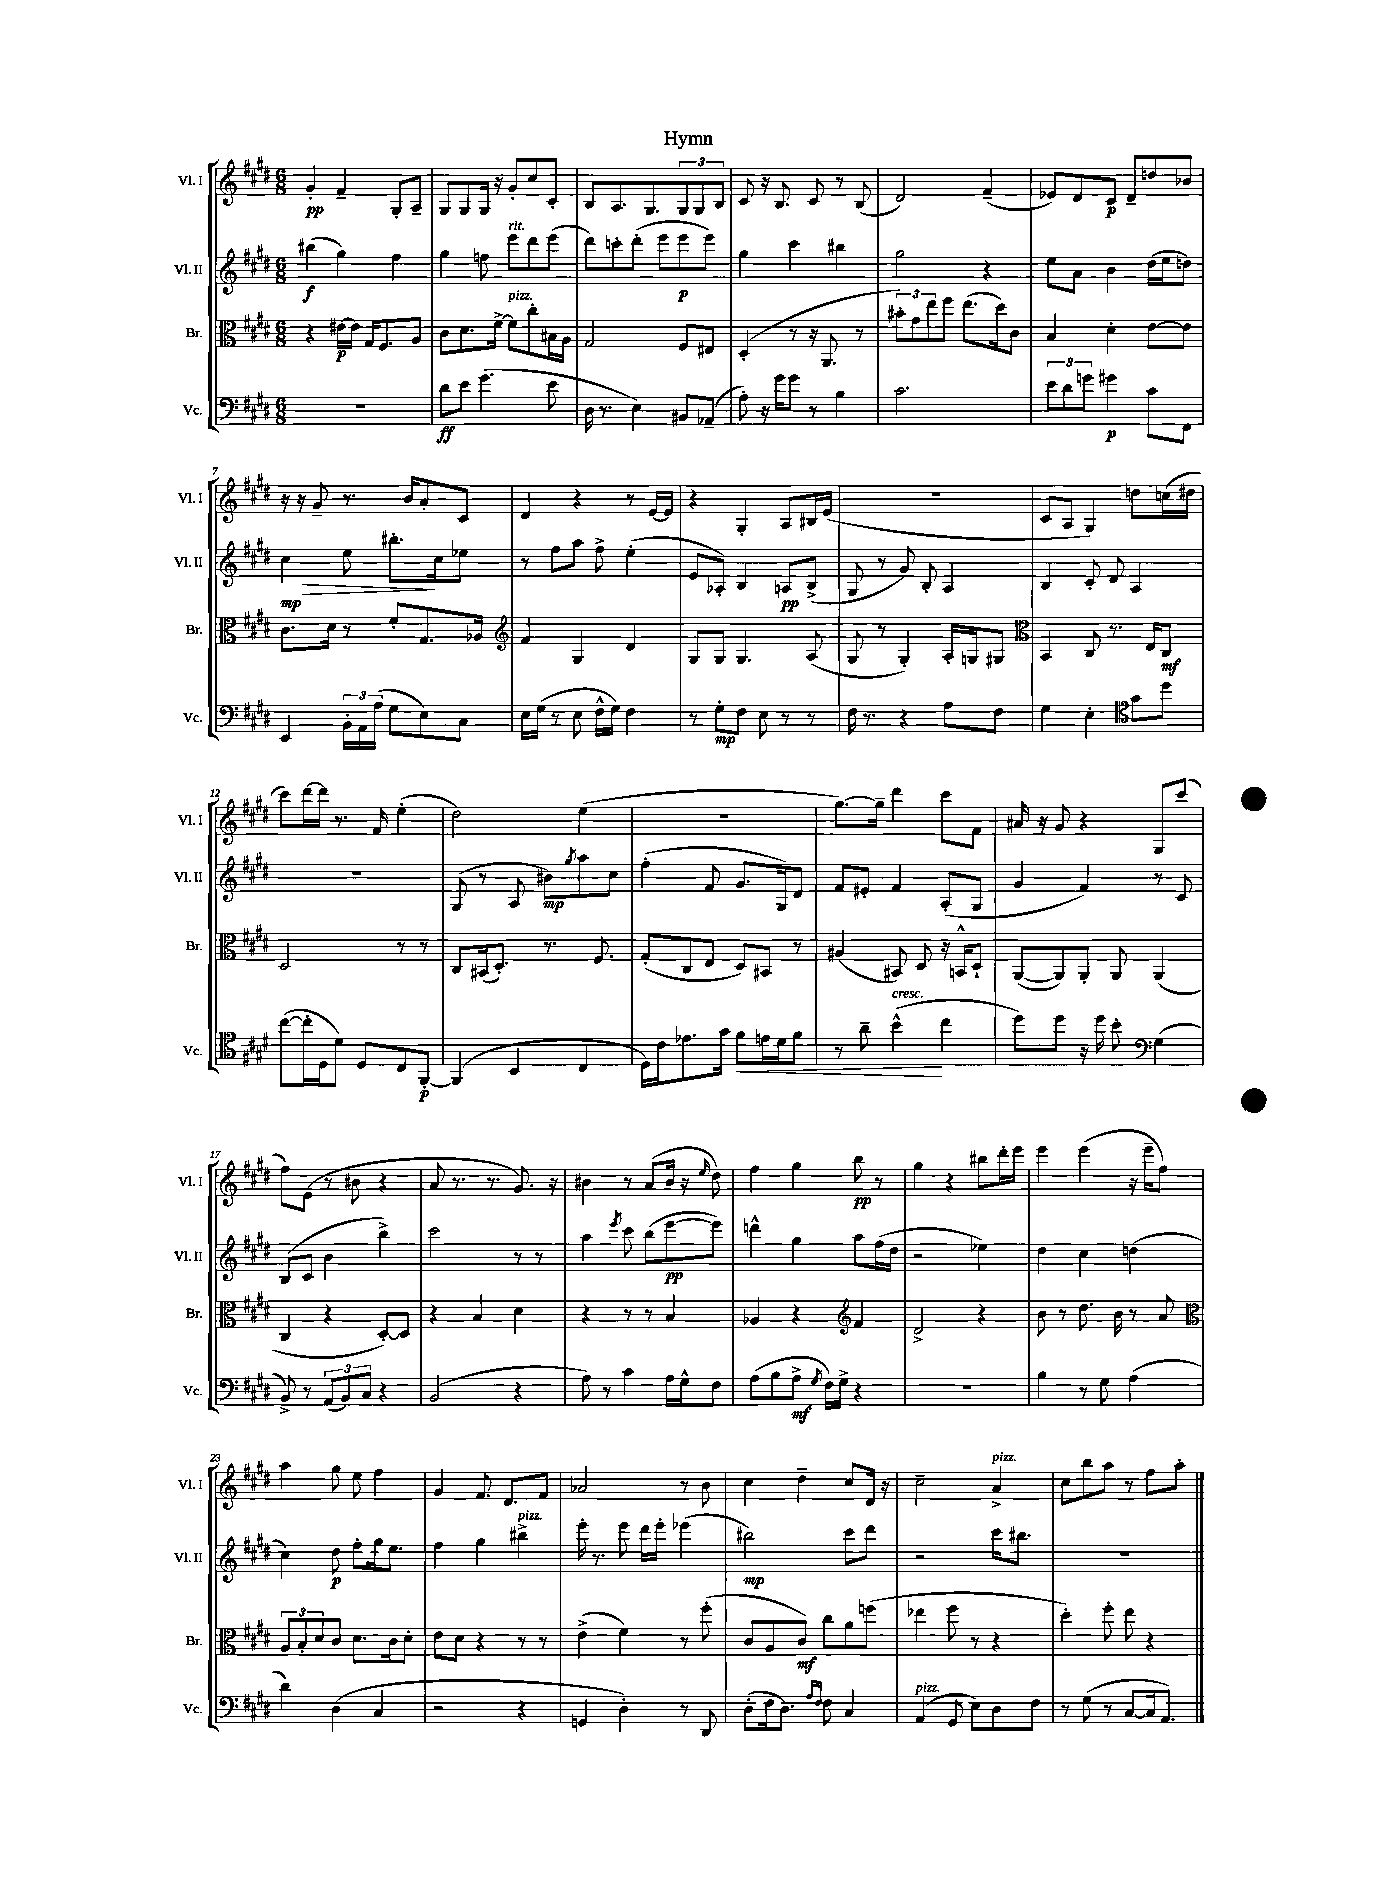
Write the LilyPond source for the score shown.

\header { title = "Hymn" }
<<
\new StaffGroup <<
\new Staff = "s0" \with { instrumentName = "Vl. I" shortInstrumentName = "Vl. I" } {
    \clef treble \key e \major \numericTimeSignature \time 6/8
    gis'4-.\pp fis'4-- gis8-. a8-- |
    gis8 gis8 gis16 r16 gis'8-. cis''8 cis'8-. |
    b8 a8. gis8. \tuplet 3/2 { gis8 gis8 b8 } |
    cis'8 r16 b8. cis'8 r8 b8( |
    dis'2) fis'4--( |
    ees'8) dis'8 cis'8\p dis'8-- d''8 bes'8 |
    r16 r16 gis'8-- r8. b'16 a'8-. cis'8 |
    dis'4 r4 r8 e'16~ e'16 |
    r4 gis4-. a8 bis16 e'16( |
    R2. |
    cis'8 a8 gis4) d''8 c''16( dis''16 |
    cis'''8) dis'''16~ dis'''16 r8. fis'16 e''4-.( |
    dis''2) e''4( |
    R2. |
    gis''8.~) gis''16-- dis'''4 cis'''8 fis'8 |
    ais'16 r16 gis'8 r4 gis8 cis'''8( |
    fis''8) e'8( r8 bis'8 r4 |
    a'8 r8. r8. gis'8.) r16 |
    bis'4 r8 a'8( bis'16 r16 \grace { e''16 } dis''8) |
    fis''4 gis''4 b''8\pp r8 |
    gis''4 r4 bis''8 dis'''16-. e'''16 |
    e'''4 e'''4( r16 e'''16-- fis''8) |
    a''4 gis''8 e''8 fis''4 |
    gis'4 fis'8. dis'8. fis'8 |
    aes'2 r8 b'8 |
    cis''4 dis''4-- cis''8 dis'16 r16 |
    cis''2-- a'4->^\markup { \italic "pizz." } |
    cis''8 b''8 a''8 r8 fis''8 a''8-. \bar "|." |
}
\new Staff = "s1" \with { instrumentName = "Vl. II" shortInstrumentName = "Vl. II" } {
    \clef treble \key e \major \numericTimeSignature \time 6/8
    bis''4\f( gis''4) fis''4 |
    gis''4 f''8 e'''8^\markup { \italic "rit." } dis'''8 e'''8( |
    dis'''8) c'''8-. dis'''8-.( e'''8 e'''8\p e'''8) |
    gis''4 cis'''4 bis''4 |
    gis''2 r4 |
    e''8 a'8 b'4 dis''16( e''16 d''8) |
    cis''4\mp\> e''8 bis''8.-.\! cis''16 ees''8 |
    r8 fis''8 a''8 fis''8-> e''4-.( |
    e'8 aes8-.) b4 a8\pp b8->( |
    gis8 r8 gis'8) b8-. a4 |
    b4 cis'8-. dis'8 a4 |
    r2. |
    gis8( r8 a8 bis'8\mp) \acciaccatura { gis''8 } a''8 cis''8 |
    fis''4-.( fis'8 gis'8. gis16) dis'8 |
    fis'8 eis'8-. fis'4 a8-.( gis8 |
    gis'4 fis'4) r8 cis'8 |
    b8( cis'8 b'4 b''4->) |
    cis'''2 r8 r8 |
    a''4 \acciaccatura { e'''8 } cis'''8 b''8( e'''8~\pp e'''8) |
    d'''4-^ gis''4 a''8 fis''16( dis''16 |
    r2 ees''4) |
    dis''4 cis''4 d''4( |
    cis''4) dis''8\p fis''8-. gis''16 e''8. |
    fis''4 gis''4 bis''4->^\markup { \italic "pizz." } |
    e'''16-. r8. e'''8 dis'''16 e'''16-. ees'''4( |
    bis''2\mp) cis'''8 dis'''8 |
    r2 cis'''16 bis''8. |
    R2. \bar "|." |
}
\new Staff = "s2" \with { instrumentName = "Br." shortInstrumentName = "Br." } {
    \clef alto \key e \major \numericTimeSignature \time 6/8
    r4 eis'16~\p eis'16 gis16 fis8. a8 |
    cis'8 dis'8. fis'16~-> fis'8^\markup { \italic "pizz." } cis''8-. bis16 a16 |
    gis2 fis8 eis8 |
    dis4-.( r8 r16 a,8. r8 |
    \tuplet 3/2 { bis'8-.) gis'8 e''8 } fis''8 e''8.( dis''16) cis'8 |
    b4 dis'4-. e'8~ e'8 |
    cis'8. dis'16 r8 fis'8-. gis8. aes16 |
    \clef treble fis'4 gis4 dis'4 |
    gis8 gis8 gis4. a8( |
    gis8 r8 gis4-.) a16-. g16 gis8 |
    \clef alto b,4 cis8 r8. e16 cis8\mf |
    dis2 r8 r8 |
    cis8 bis,16( dis8.-.) r8. fis8. |
    gis8-.( cis8 e8 dis8) bis,8 r8 |
    ais4( bis,8) dis8 r16 b,16-^ dis8-! |
    a,8~( a,8) a,8-. a,8 a,4( |
    cis4 r4 dis8~-.) dis8 |
    r4 b4 dis'4 |
    r4 r8 r8 b4 |
    aes4 r4 \clef treble fis'4 |
    dis'2-> r4 |
    b'8 r8 dis''8. b'16 r8 a'8 |
    \clef alto \tuplet 3/2 { a8 b8-. dis'8 } cis'8 dis'8. cis'16 dis'8-. |
    e'8 dis'8 r4 r8 r8 |
    e'4->( fis'4) r8 fis''8-.( |
    cis'8 a8 cis'8\mf) cis''8 a'8 f''8( |
    ees''4 fis''8 r8 r4 |
    dis''4-.) fis''8-. e''8 r4 \bar "|." |
}
\new Staff = "s3" \with { instrumentName = "Vc." shortInstrumentName = "Vc." } {
    \clef bass \key e \major \numericTimeSignature \time 6/8
    R2. |
    dis'8\ff e'8 gis'4.( e'8 |
    dis16 r8. e4) bis,8 aes,8--( |
    a8-.) r16 gis'16 gis'8 r8 b4 |
    cis'2. |
    \tuplet 3/2 { e'8 dis'8 g'8 } gis'4\p cis'8 fis,8 |
    e,4 \tuplet 3/2 { b,16-. a,16 a16( } gis8 e8) cis8 |
    e16 gis16( r8 e8 fis16-^ gis16) fis4 |
    r8 gis8-.\mp fis8 e8 r8 r8 |
    fis16 r8. r4 a8 fis8 |
    gis4 e4-. \clef tenor gis'8 dis''8 |
    cis''8~( cis''16-. dis16 dis'8) dis8 cis8 fis,8~-.\p |
    fis,4( b,4 cis4 |
    dis16) cis'16 ees'8. gis'16 fis'8\< e'16 dis'16 fis'8 |
    r8 a'8-- b'4-^\!^\markup { \italic "cresc." }( cis''4 |
    dis''8) dis''8 r16 dis''16 b'8-. \clef bass gis4( |
    b,8->) r8 \tuplet 3/2 { a,8( b,8) cis8 } r4 |
    b,2( r4 |
    a8) r8 cis'4 a16 gis16-^ fis8 |
    a8( b8 a8->\mf \acciaccatura { gis8 } fis16) gis16-> r4 |
    R2. |
    b4 r8 gis8 a4( |
    dis'4) dis4( cis4 |
    r2 r4 |
    g,4 dis4-.) r8 dis,8 |
    dis8-.( fis16 dis8.) \grace { a16 fis16 } fis8 cis4 |
    a,4^\markup { \italic "pizz." }( gis,8 e8) dis8 fis8 |
    r8 gis8( r8 cis8~ cis16 a,8.) \bar "|." |
}
>>
>>
